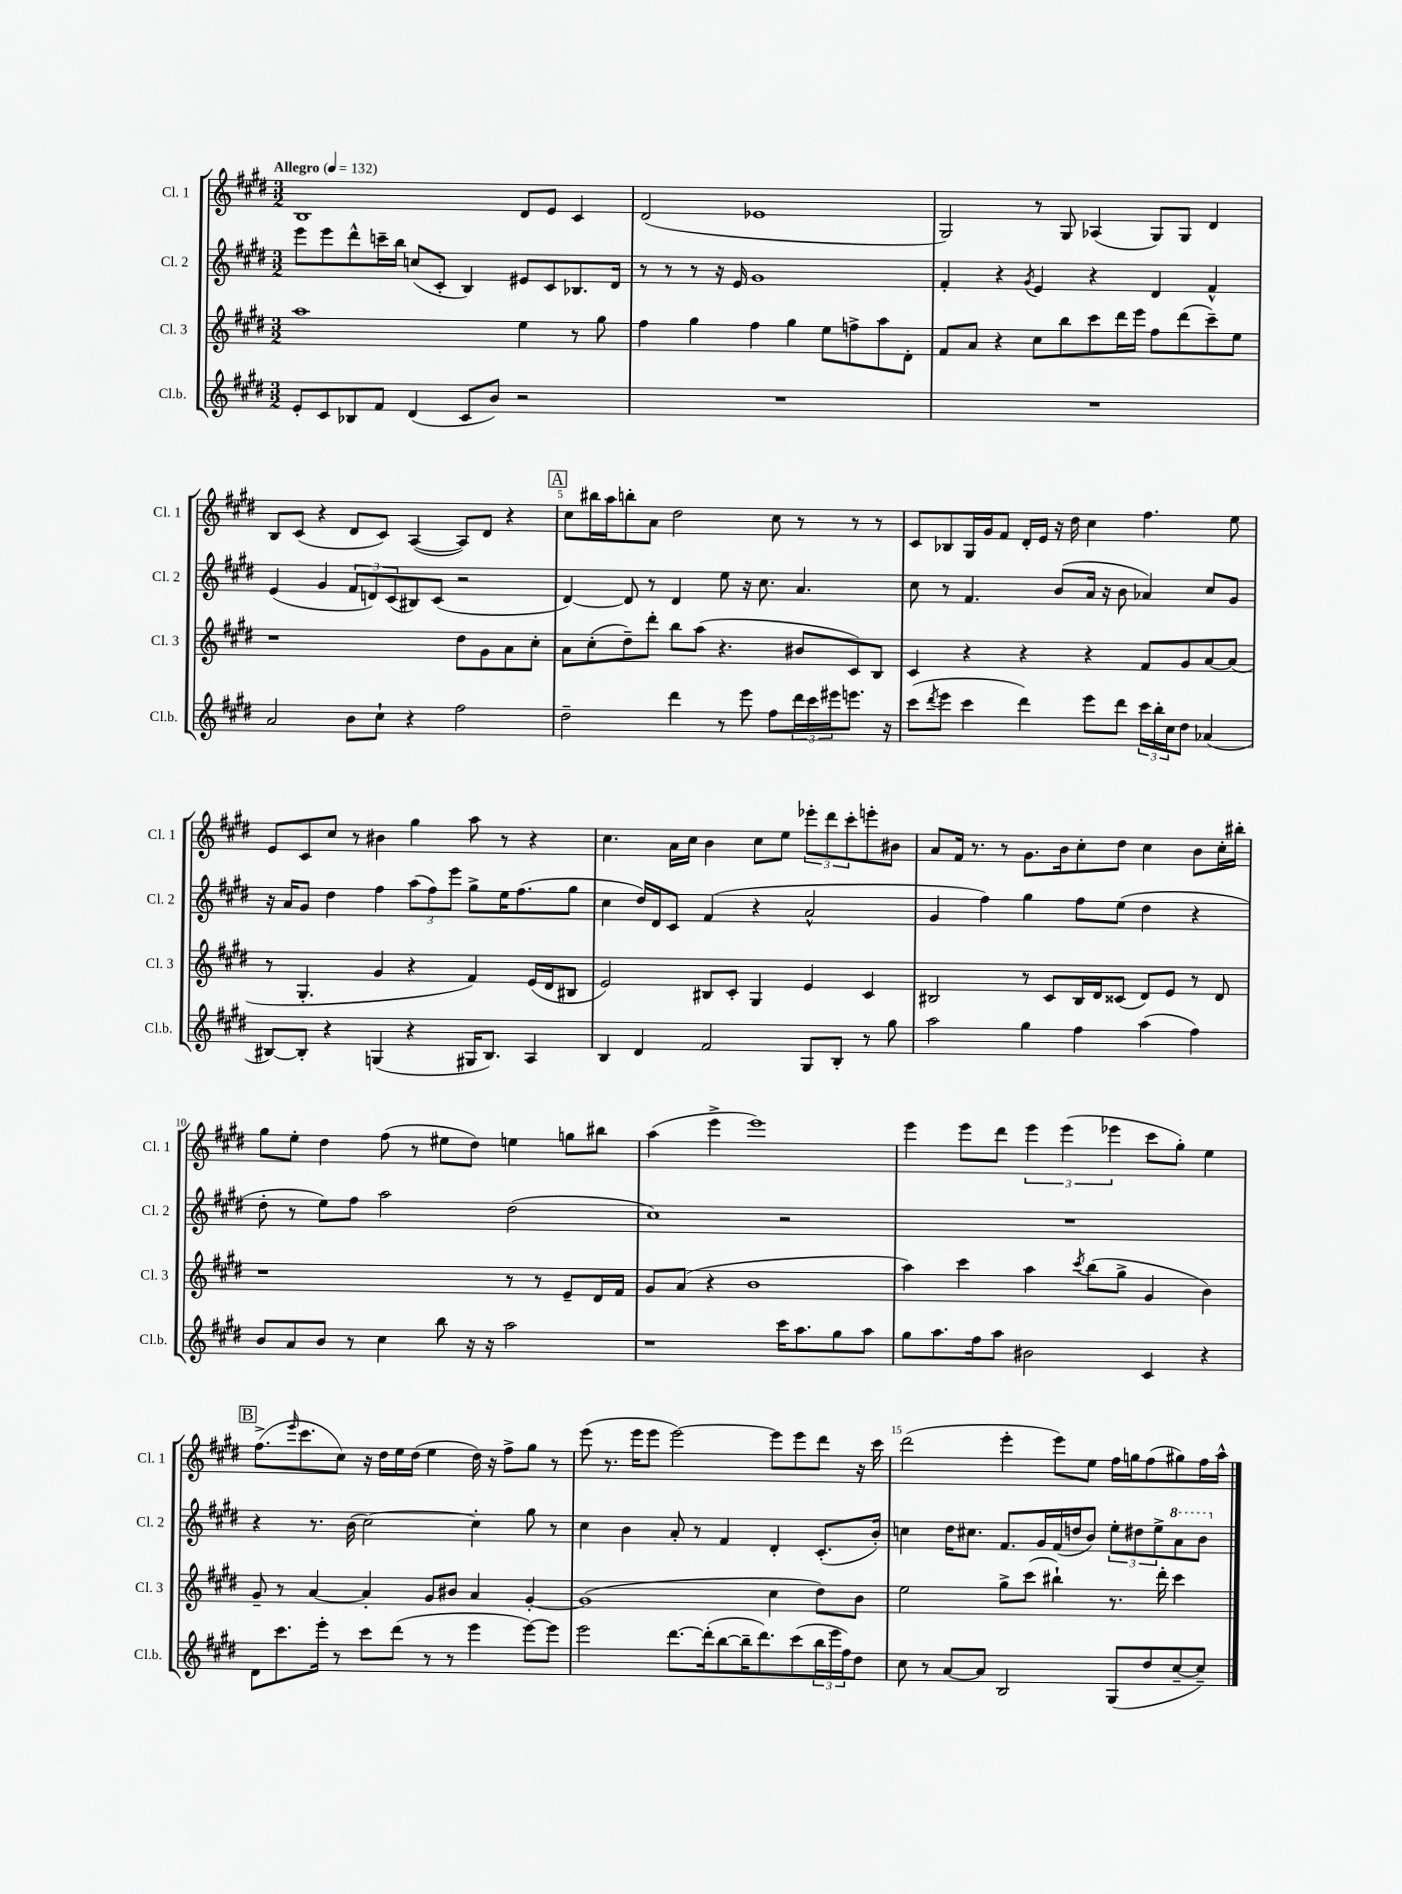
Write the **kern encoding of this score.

**kern	**kern	**kern	**kern
*staff4	*staff3	*staff2	*staff1
*clefG2	*clefG2	*clefG2	*clefG2
*k[f#c#g#d#]	*k[f#c#g#d#]	*k[f#c#g#d#]	*k[f#c#g#d#]
*M3/2	*M3/2	*M3/2	*M3/2
*MM132	*MM132	*MM132	*MM132
8e'	1aa	8eee	1B
8c#	.	8eee	.
8B-	.	8ddd#^^	.
8f#	.	16ccc~	.
.	.	16bb	.
(4d#	.	(8cc	.
.	.	8c#'	.
8c#	.	4B)	.
8b)	.	.	.
2r	4ee	8e#	8d#
.	.	8c#	8e
.	8r	8.B-	4c#
.	8gg#	.	.
.	.	16d#	.
=	=	=	=
1.r	4ff#	8r	(2d#
.	.	8r	.
.	4gg#	8r	.
.	.	16r	.
.	.	16e	.
.	4ff#	1g#	1e-
.	4gg#	.	.
.	8ee	.	.
.	8ff^	.	.
.	8aa	.	.
.	8d#'	.	.
=	=	=	=
1.r	8f#	4f#'	2G#)
.	8a	.	.
.	4r	4r	.
.	.	8qg#	.
.	8cc#	4e	8r
.	8bb	.	8G#
.	8ccc#	4r	(4A-
.	16ddd#	.	.
.	16eee	.	.
.	8ff#	4d#	8G#)
.	(8ddd#	.	8G#
.	8ccc#~)	4f#^^	4d#
.	8ee	.	.
=	=	=	=
2a	1r	(4e	8B
.	.	.	(8c#
.	.	4g#	4r
8b	.	12f#	8d#
.	.	12d)	.
8cc#`	.	.	8c#)
.	.	(12c#	.
4r	.	8B#)	([4A
.	.	(8c#	.
2ff#	8dd#	2r	8A])
.	8g#	.	8d#
.	8a	.	4r
.	8cc#'	.	.
=	=	=	=
2dd#~	8a	[4d#)	8cc#
.	(8cc#'	.	16bb#
.	.	.	16aa
.	8dd#~)	8d#]	8bb'
.	8ddd#'	8r	8a
4ddd#	8bb	4d#	2dd#
.	(8aa	.	.
8r	4.r	8ee	.
8eee	.	16r	.
.	.	8.cc#	.
8ff#	.	.	8cc#
24ddd#	8b#	4.a	8r
24ccc#	.	.	.
24eee#	.	.	.
8.eee	8c#)	.	8r
.	8B	.	8r
16r	.	.	.
=	=	=	=
(8ccc#	4c#	8cc#	8c#
8qddd#	.	.	.
8eee	.	8r	8B-
4ccc#	4r	4.f#	16G#
.	.	.	16g#
.	.	.	8f#
4ddd#)	4r	.	16d#'
.	.	.	16e
.	.	(8b	16r
.	.	.	16dd#
8eee	4r	16a	4cc#
.	.	16r	.
8ddd#	.	8b	.
24ccc#	8f#	4a-)	4.ff#
24bb'	.	.	.
24cc#	.	.	.
8dd#	8g#	.	.
(4a-	[8a	8cc#	.
.	(8a]	8g#	8ee
=	=	=	=
[8B#)	8r	16r	8e
.	.	16a	.
8B#']	4.G#'	8g#	8c#
4r	.	4dd#	8cc#
.	.	.	8r
(4G	4g#	4ff#	4b#
4r	4r	(12aa	4gg#
.	.	12ff#)	.
.	.	12eee	.
16G#	4f#)	8gg#^	8aa
8.B#)	.	.	.
.	.	16ee	8r
.	.	(8.ff#	.
4A	(16e	.	4r
.	16d#	.	.
.	8B#	8gg#	.
=	=	=	=
4B	2e)	4cc#	4.cc#
4d#	.	16dd#)	.
.	.	16d#	.
.	.	8c#	16a
.	.	.	16cc#
2f#	8B#	(4f#	4b
.	8c#'	.	.
.	4G#	4r	8cc#
.	.	.	8ee
8G#	4e	2a^^	12eee-'
.	.	.	12ddd#
8B'	.	.	.
.	.	.	12ccc#'
8r	4c#	.	8eee'
8gg#	.	.	8b#
=	=	=	=
2aa	2B#	4g#	8a
.	.	.	16f#
.	.	.	8.r
.	.	4ff#)	.
.	.	.	8r
4gg#	8r	4gg#	8.g#
.	8c#	.	.
.	.	.	16b
4ff#	16B#	8ff#	8cc#'
.	16d#	.	.
.	(8c##	(8ee	8dd#
(4aa	8d#)	4dd#	4cc#
.	8e	.	.
4ff#)	8r	4r	8b
.	8d#	.	16cc#'
.	.	.	16bb#'
=	=	=	=
8b	1r	8dd#'	8gg#
8a	.	8r	8ee'
8b	.	8ee)	4dd#
8r	.	8ff#	.
4cc#	.	2aa	(8ff#
.	.	.	8r
8bb	.	.	8ee#
16r	.	.	8dd#)
16r	.	.	.
2aa	8r	(2dd#	4ee
.	8r	.	.
.	8e~	.	8gg
.	16d#	.	8bb#
.	16f#	.	.
=	=	=	=
1r	8g#	1cc#)	(4aa
.	(8a	.	.
.	4r	.	4eee^
.	1b	.	1eee)
16ccc#	.	2r	.
8.aa	.	.	.
8gg#	.	.	.
8aa	.	.	.
=	=	=	=
8gg#	4aa)	1.r	4eee
8.aa	.	.	.
.	4ccc#	.	8eee
16ff#	.	.	.
8aa	.	.	8ddd#
2b#	4aa	.	6eee
.	.	.	(6eee
.	8qccc#	.	.
.	(8bb	.	.
.	.	.	6eee-
.	8gg#^	.	.
4c#	4g#	.	8ccc#
.	.	.	8gg#')
4r	4b)	.	4ee
=	=	=	=
8d#	8g#~	4r	(8.ff#^
8.ccc#	8r	.	.
.	.	.	16qqeee
.	.	.	8.ccc#
.	[4a	8.r	.
16eee'	.	.	.
8r	.	.	8cc#)
.	.	(16b	.
8ccc#	4a']	[2cc#)	16r
.	.	.	16dd#
(8ddd#	.	.	16ee
.	.	.	(16dd#
8r	8g#	.	4ee
8r	8b#	.	.
4eee	4a	4cc#']	16dd#)
.	.	.	16r
.	.	.	8ff#^
[8eee)	[4g#'	8gg#	8gg#
8eee]	.	8r	8r
=	=	=	=
2eee	(1g#]	4cc#	(8eee
.	.	.	8.r
.	.	4b	.
.	.	.	16eee
.	.	.	8eee
[8.ddd#	.	8a'	[2eee)
.	.	8r	.
(16ddd#']	.	.	.
[8bb	.	4f#	.
16bb~]	.	.	.
8.ddd#)	.	.	.
.	4cc#	4d#'	8eee]
(8ccc#	.	.	8eee
24bb	8dd#)	(8.c#'	8ddd#
24eee	.	.	.
24ff#)	.	.	.
8dd#	8b	.	16r
.	.	16b')	16ccc#
=	=	=	=
8cc#	2ee	4cc	(2ddd#
8r	.	.	.
[8a	.	16dd#	.
.	.	8.cc#	.
8a]	.	.	.
2B	8gg#^	8.f#	4eee'
.	(8ccc#	.	.
.	.	16g#	.
.	4bb#`)	(16f#	8eee)
.	.	16dd	.
.	.	8b)	8ee
(8G#	8.r	12ee'	16ff#
.	.	.	16gg
.	.	12dd#	.
8dd#	.	.	(8ff#
.	.	12ee^	.
.	16ddd#'	.	.
[8cc#~	4ccc#	8aa	8gg#)
8cc#~])	.	8bb	16ff#
.	.	.	16aa^^
==	==	==	==
*-	*-	*-	*-
